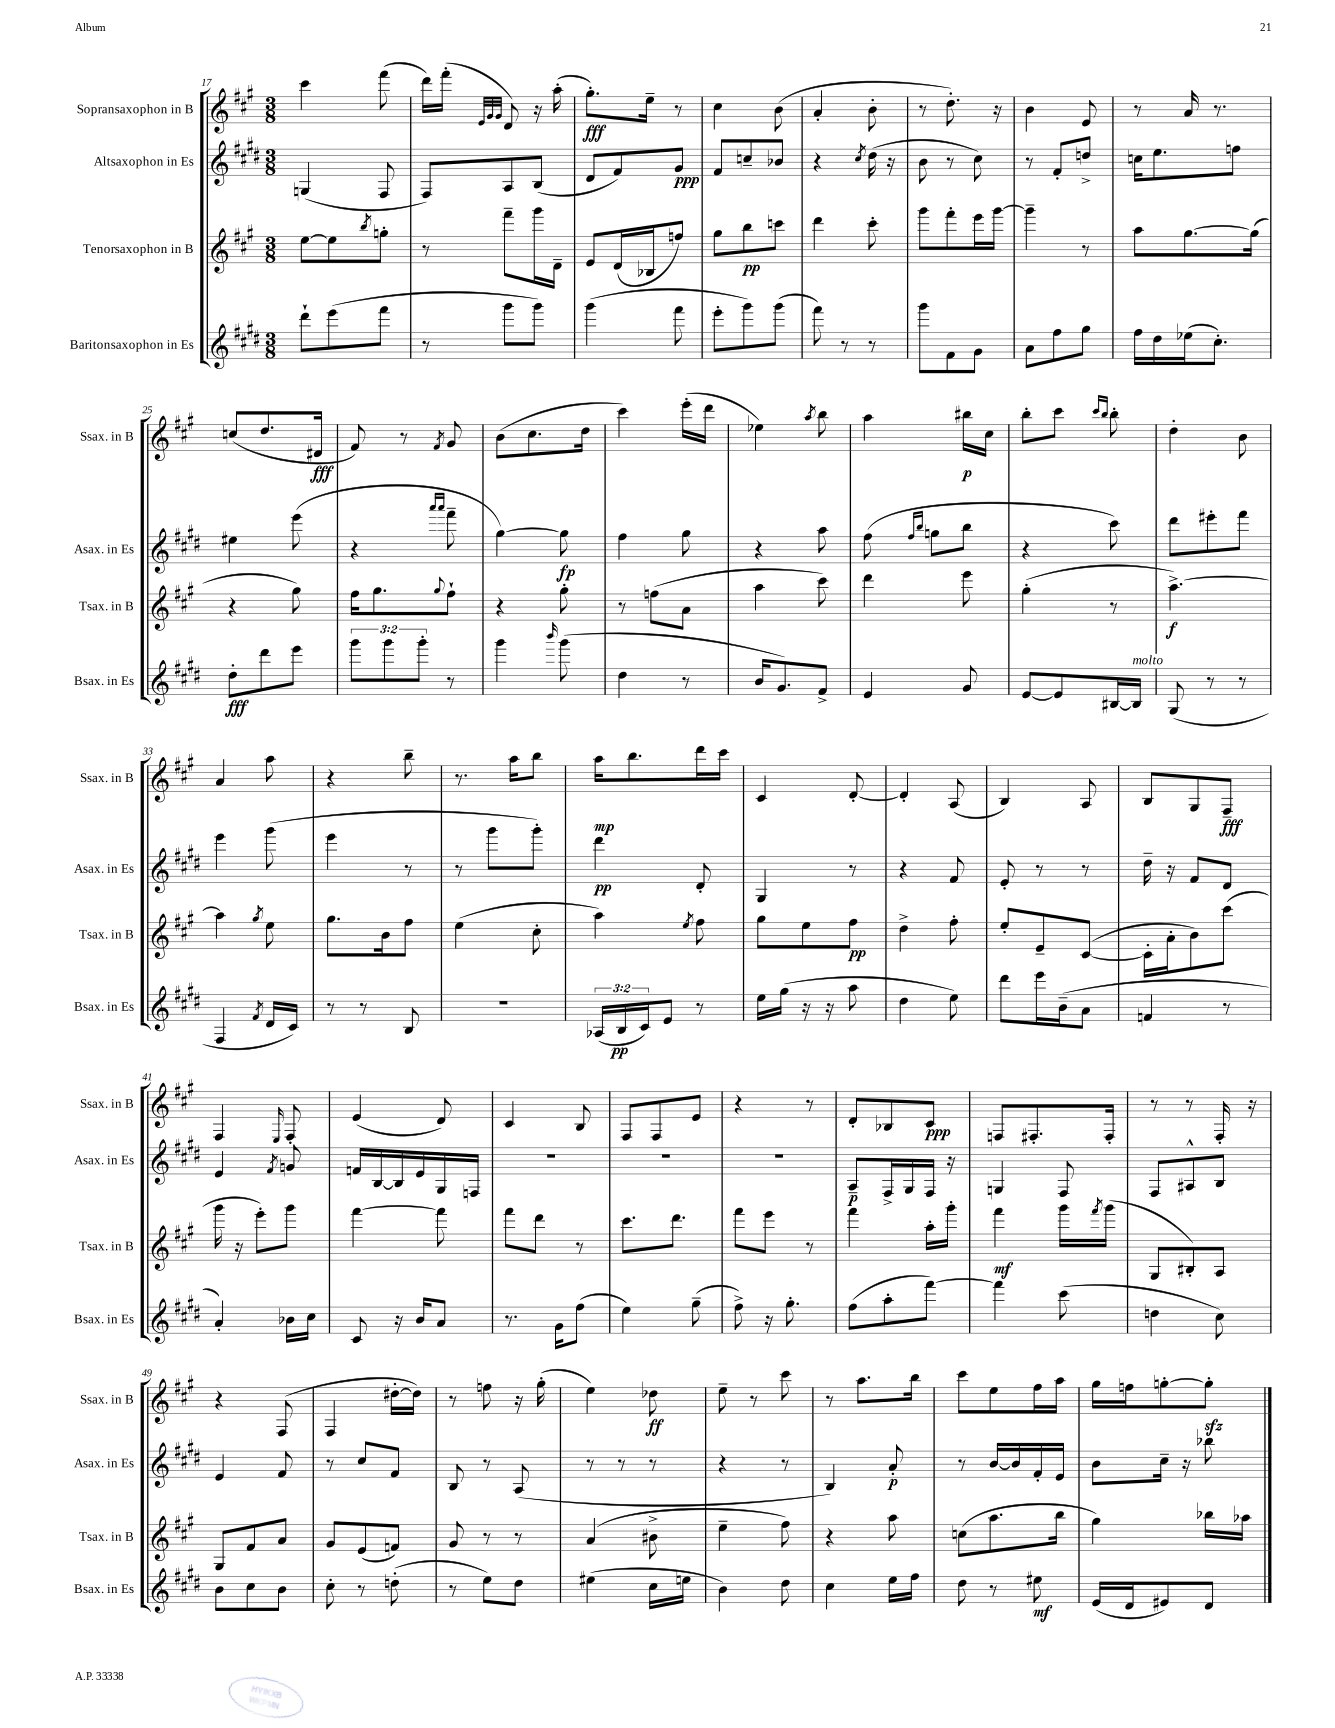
<<
\new StaffGroup <<
\new Staff = "s0" \with { instrumentName = "Sopransaxophon in B" shortInstrumentName = "Ssax. in B" } {
    \clef treble \key a \major \numericTimeSignature \time 3/8
    cis'''4 fis'''8( |
    d'''16) fis'''16-.( \grace { e'32 gis'32 gis'32 } d'8) r16 a''16-.( |
    gis''8.-.\fff) e''16-- r8 |
    cis''4 b'8( |
    a'4-. b'8-. |
    r8 d''8.-.) r16 |
    b'4 e'8 |
    r8 a'16 r8. |
    c''8( d''8. dis'16\fff |
    fis'8) r8 \acciaccatura { fis'8 } gis'8 |
    b'8( cis''8. d''16 |
    cis'''4) e'''16-.( d'''16 |
    ees''4) \acciaccatura { a''8 } b''8 |
    a''4 bis''16\p cis''16 |
    b''8-. cis'''8 \grace { cis'''16 b''16 } b''8-. |
    d''4-. b'8 |
    a'4 a''8 |
    r4 b''8-- |
    r8. a''16 b''8 |
    a''16\mp b''8. d'''16 cis'''16 |
    cis'4 d'8~-. |
    d'4-. a8( |
    b4) a8 |
    b8 gis8 fis8--\fff |
    fis4 \grace { e16 } fis8-. |
    e'4( d'8) |
    cis'4 b8 |
    fis8 fis8 e'8 |
    r4 r8 |
    d'8-. bes8 cis'8\ppp |
    f8 fis8.-. fis16-. |
    r8 r8 fis16-. r16 |
    r4 fis8( |
    fis4 dis''16~-. dis''16) |
    r8 f''8 r16 gis''16-.( |
    e''4) des''8\ff |
    e''8-- r8 cis'''8 |
    r8 a''8. b''16 |
    cis'''8 e''8 fis''16 a''16 |
    gis''16 f''16 g''8~-. g''8-.\sfz \bar "|." |
}
\new Staff = "s1" \with { instrumentName = "Altsaxophon in Es" shortInstrumentName = "Asax. in Es" } {
    \clef treble \key e \major \numericTimeSignature \time 3/8
    g4( fis8 |
    fis8) a8 b8( |
    dis'8 fis'8) gis'8\ppp |
    fis'8 c''8-- bes'8 |
    r4 \acciaccatura { cis''8 } dis''16( r16 |
    b'8 r8 cis''8) |
    r8 fis'8-. d''8-> |
    c''16 e''8. f''8 |
    eis''4 e'''8( |
    r4 \grace { a'''16 a'''16 } fis'''8-- |
    gis''4~) gis''8\fp |
    fis''4 gis''8 |
    r4 a''8 |
    fis''8( \grace { fis''16 b''16 } g''8 b''8 |
    r4 cis'''8) |
    dis'''8 eis'''8-. fis'''8 |
    e'''4 gis'''8( |
    e'''4 r8 |
    r8 gis'''8 gis'''8-.) |
    dis'''4\pp dis'8-. |
    gis4 r8 |
    r4 fis'8 |
    e'8-. r8 r8 |
    dis''16-- r16 fis'8 dis'8 |
    e'4 \acciaccatura { fis'8 } g'8 |
    f'16 b16~ b16 e'16 gis16 f16 |
    R4. |
    R4. |
    R4. |
    a8--\p fis16-> gis16 fis16 r16 |
    g4 fis8 |
    fis8 ais8-^ b8 |
    e'4 fis'8 |
    r8 cis''8 fis'8 |
    b8 r8 a8( |
    r8 r8 r8 |
    r4 r8 |
    b4) a'8-.\p |
    r8 b'16~ b'16 fis'16-. e'16 |
    b'8 cis''16-- r16 bes''8 \bar "|." |
}
\new Staff = "s2" \with { instrumentName = "Tenorsaxophon in B" shortInstrumentName = "Tsax. in B" } {
    \clef treble \key a \major \numericTimeSignature \time 3/8
    e''8~ e''8 \acciaccatura { b''8 } g''8-. |
    r8 fis'''8-- gis'''16 d'16-- |
    e'8 d'16( bes16 f''8) |
    gis''8 b''8\pp c'''8 |
    d'''4 cis'''8-. |
    gis'''8 fis'''8-. e'''16 gis'''16~ |
    gis'''4-- r8 |
    a''8 gis''8.~ gis''16( |
    r4 gis''8) |
    fis''16 gis''8. \appoggiatura { gis''8 } fis''8-! |
    r4 gis''8-. |
    r8 f''8( a'8 |
    a''4 cis'''8) |
    d'''4 e'''8 |
    gis''4-.( r8 |
    a''4.~->\f) |
    a''4 \acciaccatura { gis''8 } e''8 |
    gis''8. b'16 fis''8 |
    e''4( cis''8-. |
    a''4) \acciaccatura { e''8 } fis''8 |
    gis''8 e''8 fis''8\pp |
    d''4-> fis''8-. |
    e''8-. e'8-- cis'8~( |
    cis'16-. a'16-. b'8) cis'''8( |
    gis'''16 r16 e'''8-.) gis'''8 |
    fis'''4~ fis'''8 |
    fis'''8 d'''8 r8 |
    cis'''8. d'''8. |
    fis'''8 e'''8 r8 |
    fis'''4 a''16-. gis'''16-. |
    fis'''4\mf gis'''16 \acciaccatura { fis'''8 } gis'''16( |
    gis8 bis8-.) a8 |
    gis8 fis'8 a'8 |
    gis'8 e'8( f'8) |
    gis'8 r8 r8 |
    a'4( bis'8-> |
    e''4-- fis''8) |
    r4 a''8 |
    c''8( a''8. b''16 |
    gis''4) bes''16 aes''16 \bar "|." |
}
\new Staff = "s3" \with { instrumentName = "Baritonsaxophon in Es" shortInstrumentName = "Bsax. in Es" } {
    \clef treble \key e \major \numericTimeSignature \time 3/8 \override Staff.TupletNumber.text = #tuplet-number::calc-fraction-text
    dis'''8-! e'''8( fis'''8 |
    r8 gis'''8 gis'''8) |
    gis'''4( fis'''8 |
    e'''8-. gis'''8) gis'''8( |
    fis'''8) r8 r8 |
    gis'''8 fis'8 gis'8 |
    a'8 fis''8 gis''8 |
    fis''16 dis''16 ees''16( cis''8.-.) |
    dis''8-.\fff dis'''8 e'''8 |
    \tuplet 3/2 { gis'''8 gis'''8 gis'''8-. } r8 |
    gis'''4 \grace { b'''16 } gis'''8( |
    dis''4 r8 |
    b'16 gis'8.) fis'8-> |
    e'4 gis'8 |
    e'8~ e'8 bis16~ bis16^\markup { \italic "molto" } |
    gis8( r8 r8 |
    fis4 \acciaccatura { fis'8 } dis'16 cis'16) |
    r8 r8 b8 |
    R4. |
    \tuplet 3/2 { aes16( b16\pp cis'16) } e'8 r8 |
    e''16 gis''16( r16 r16 a''8 |
    dis''4 e''8) |
    dis'''8 e'''16 b'16--( a'8 |
    f'4 r8 |
    a'4-.) bes'16 cis''16 |
    cis'8 r16 b'16 a'8 |
    r8. gis'16 fis''8( |
    e''4) gis''8--( |
    fis''8->) r16 gis''8.-. |
    fis''8( a''8-. fis'''8~) |
    fis'''4 cis'''8( |
    d''4 cis''8) |
    b'8 cis''8 b'8 |
    cis''8-. r8 d''8-.( |
    r8 e''8) dis''8 |
    eis''4( cis''16 e''16 |
    b'4) dis''8 |
    cis''4 e''16 fis''16 |
    dis''8 r8 eis''8\mf |
    e'16( dis'16 eis'8) dis'8 \bar "|." |
}
>>
>>
\layout { \context { \Score currentBarNumber = #17 } }
